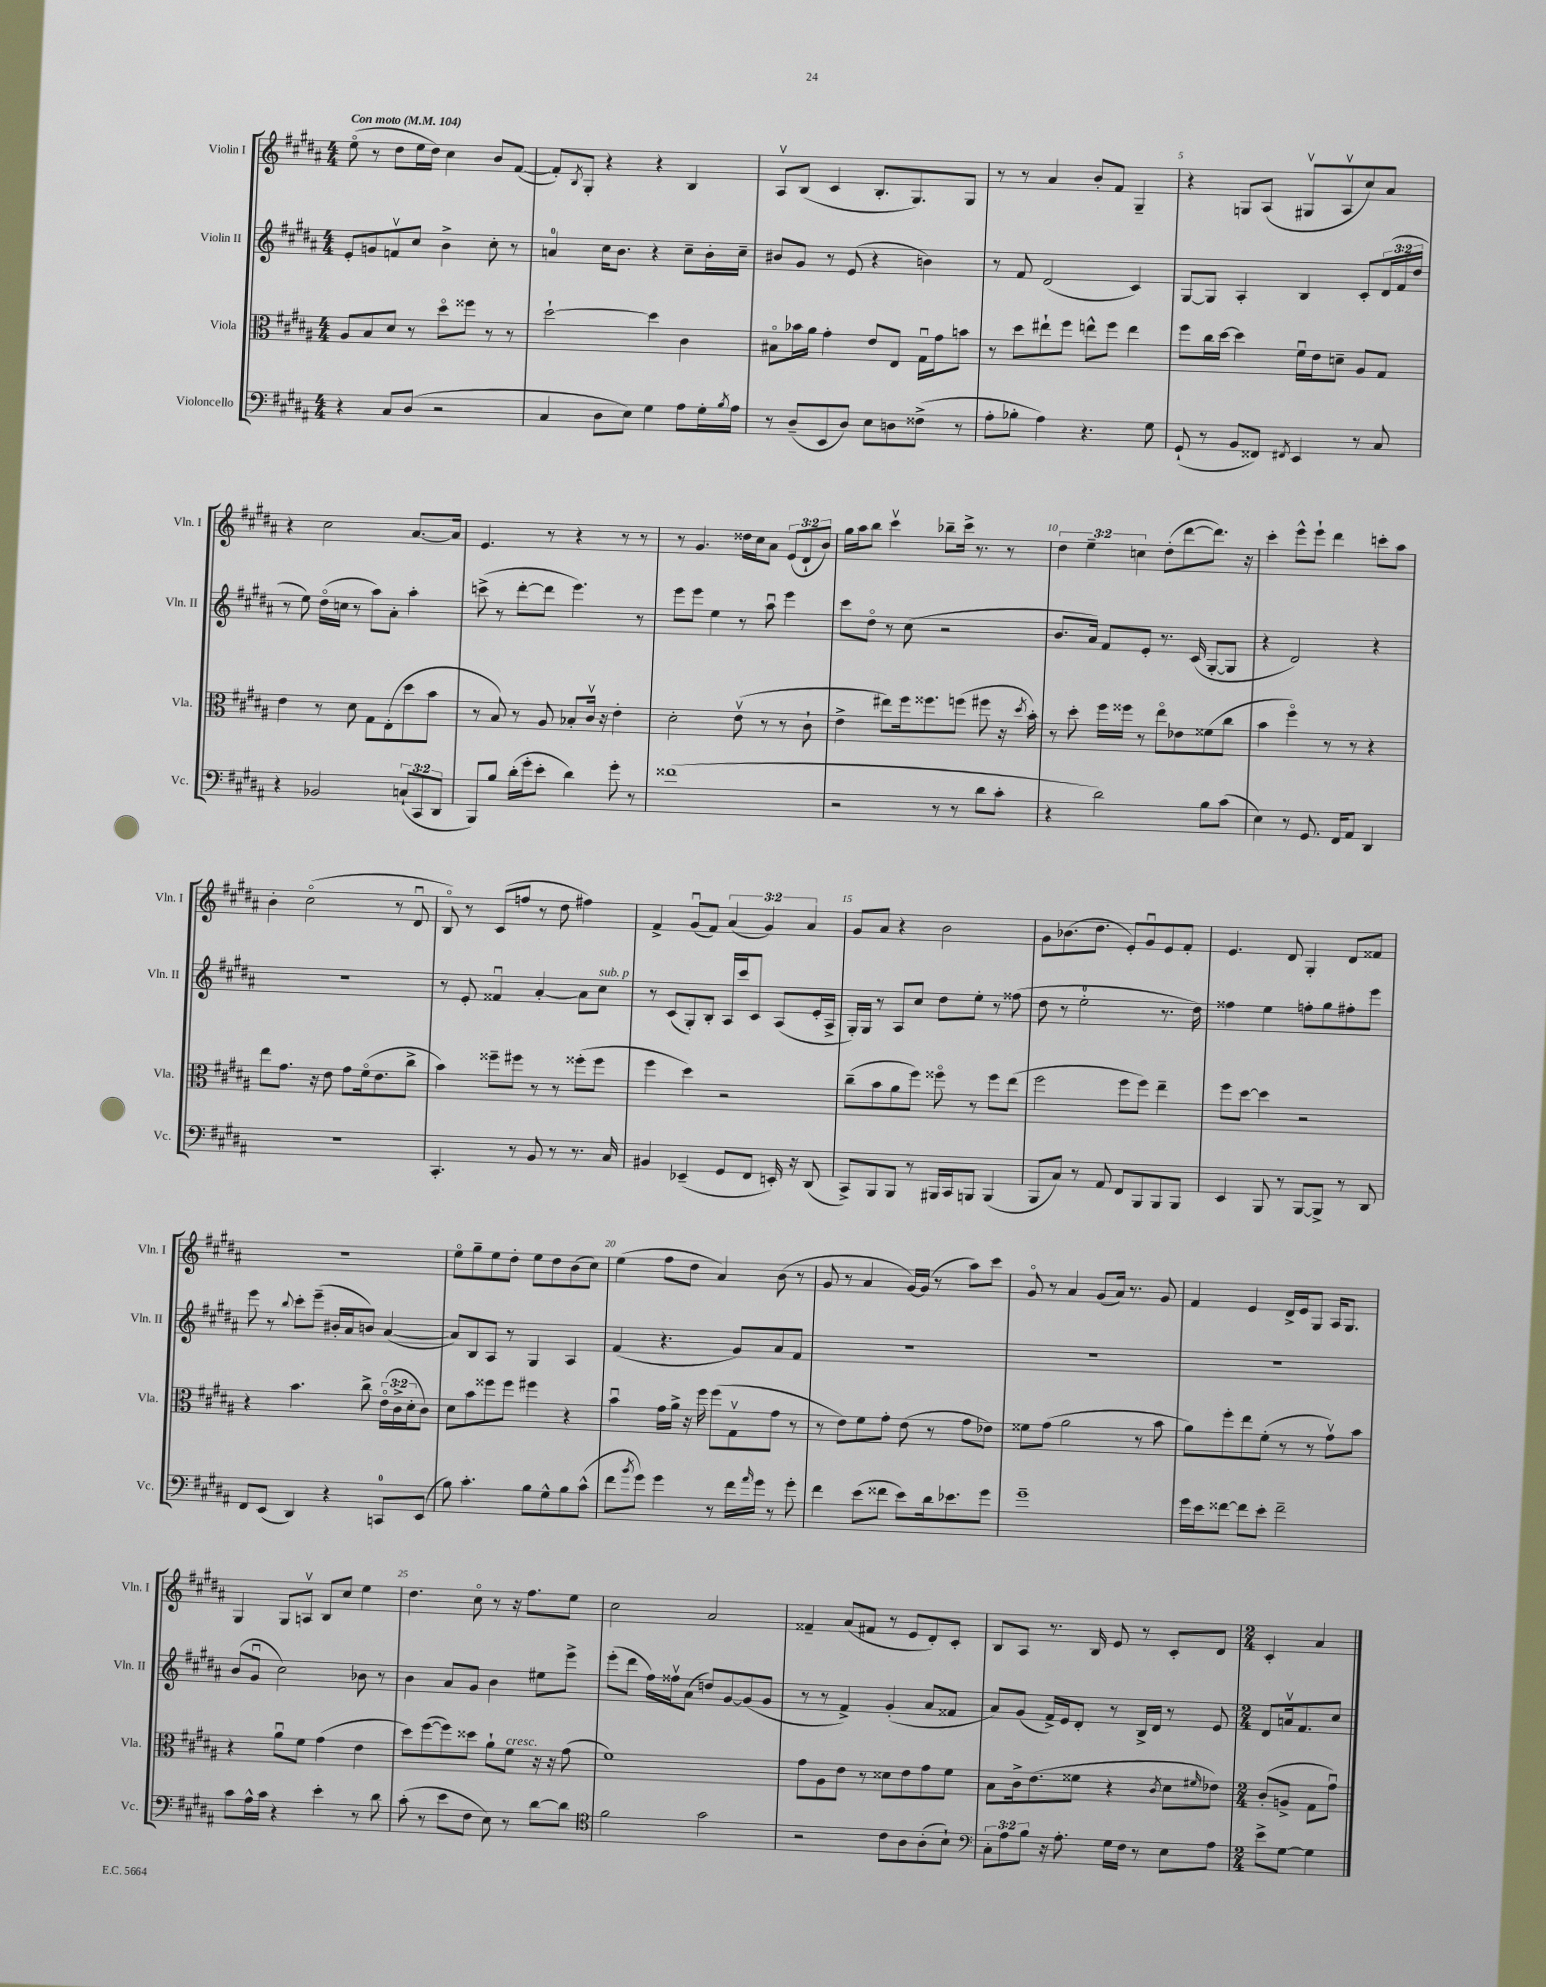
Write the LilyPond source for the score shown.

<<
\new StaffGroup <<
\new Staff = "s0" \with { instrumentName = "Violin I" shortInstrumentName = "Vln. I" } {
    \clef treble \key b \major \numericTimeSignature \time 4/4 \override Staff.TupletNumber.text = #tuplet-number::calc-fraction-text \tempo "Con moto" 4 = 104
    e''8\flageolet( r8 dis''8 e''16 dis''16) cis''4 b'8 fis'8~( |
    fis'8-.) \acciaccatura { b8 } gis8-. r4 r4 b4 |
    ais8\upbow b8( cis'4 b8.-. gis8.) gis8 |
    r8 r8 ais'4 b'8-. fis'8 gis4-- |
    r4 g8 ais8( gis8\upbow ais8\upbow cis''8) ais'8 |
    r4 cis''2 ais'8.~ ais'16 |
    e'4. r8 r4 r8 r8 |
    r8 gis'4. disis''16 cis''16 ais'8 \tuplet 3/2 { e'8( dis'8-! b'8) } |
    gis''16 ais''16 b''8 cis'''4\upbow bes''8-- cis'''16-> r8. r8 |
    \tuplet 3/2 { dis''4 e''4-- c''4 } dis''8-.( dis'''8~ dis'''8.) r16 |
    cis'''4-. e'''8-^ e'''8-! dis'''4 c'''8-. ais''8 |
    b'4-. cis''2\flageolet( r8 dis'8\downbow |
    b8\flageolet) r8 cis'8( f''8 r8 dis''8 fis''4) |
    fis'4-> gis'8\downbow( fis'8) \tuplet 3/2 { ais'4( gis'4) ais'4 } |
    gis'8 ais'8 r4 b'2 |
    gis'8 bes'8.( dis''8. e'8-.) gis'8\downbow e'8 fis'8-. |
    e'4. dis'8 gis4-. dis'8 fisis'8 |
    R1 |
    e''8\flageolet gis''8-- e''8 dis''8-. e''8 dis''8 b'8( cis''8) |
    e''4( fis''8 dis''8 ais'4) b'8( r8 |
    gis'8 r8 ais'4 gis'16~) gis'16( r8 ais''8) cis'''8 |
    gis'8\flageolet r8 ais'4 gis'8( ais'16) r8. gis'8 |
    fis'4 e'4 dis'16-> e'16 gis8 ais16 gis8. |
    gis4 gis8 a8\upbow b8 cis''8 e''4 |
    dis''4. cis''8\flageolet r8 r16 fis''8. e''8 |
    cis''2 ais'2 |
    fisis'4-- ais'8( fis'8 r8 e'8 dis'8-.) cis'8-. |
    b8 ais8 r8. b16 e'8 r8 cis'8-. dis'8 |
    \numericTimeSignature \time 2/4 cis'4-. ais'4 \bar "|." |
}
\new Staff = "s1" \with { instrumentName = "Violin II" shortInstrumentName = "Vln. II" } {
    \clef treble \key b \major \numericTimeSignature \time 4/4 \override Staff.TupletNumber.text = #tuplet-number::calc-fraction-text
    e'8-. g'8 f'8\upbow cis''8 b'4-> cis''8-. r8 |
    a'4-0 cis''16 b'8. r4 cis''8-- b'16-. cis''16-- |
    bis'8 gis'8 r8 e'8( r4 b'4) |
    r8 fis'8 dis'2( cis'4) |
    gis8~ gis8 ais4-. b4 cis'8-. \tuplet 3/2 { dis'16( fis'16 dis''16 } |
    r8 e''8) dis''16\flageolet( c''16 r8 ais''8) ais'8-. ais''4-. |
    c'''8->( r8 dis'''8~-. dis'''8 e'''4.) r8 |
    e'''8 e'''8 e''4 r8 ais''8\downbow e'''4 |
    cis'''8 dis''8\flageolet r8 cis''8( r2 |
    b'8. ais'16) fis'8 e'8-. r8. cis'16( gis8~-. gis8 |
    r4 dis'2) r4 |
    R1 |
    r8 e'8-. fisis'4\downbow ais'4~-. ais'8 cis''8^\markup { \italic "sub. p" } |
    r8 cis'8( gis8-.) b8-. ais16 cis'''16 cis'8 ais8( e'16-. ais16-> |
    gis16-.) gis16 r8 ais8 cis''8 dis''8 e''8-. r8 fisis''8( |
    dis''8 r8 e''2-0-. r8. dis''16) |
    fisis''4 e''4 f''8-. gis''8 fis''8-. e'''8 |
    e'''8 r8 \appoggiatura { b''8 } cis'''8-. e'''8--( bis'16-. ais'16 b'8) ais'4~( |
    ais'8) b8 ais8 r8 gis4 ais4 |
    fis'4( r4. gis'8) ais'8 fis'8 |
    r1 |
    R1 |
    R1 |
    b'8( gis'8\downbow cis''2) bes'8 r8 |
    b'4 ais'8 gis'8 b'4 eis''8 e'''8-> |
    e'''8-.( dis'''8 fis''16) fisis''16\upbow ais'8( d''8) gis'8~ gis'8( gis'8 |
    r8 r8 fis'4->) gis'4-.( ais'8 fisis'8 |
    ais'8) gis'8( fis'16->) e'16 dis'8-. r8 b16-> dis'16 r8 e'8 |
    \numericTimeSignature \time 2/4 dis'8 a'16\upbow fis'8. cis''8 \bar "|." |
}
\new Staff = "s2" \with { instrumentName = "Viola" shortInstrumentName = "Vla." } {
    \clef alto \key b \major \numericTimeSignature \time 4/4 \override Staff.TupletNumber.text = #tuplet-number::calc-fraction-text
    ais8 b8 dis'8 r8 dis''8\flageolet fisis''8 r8 r8 |
    dis''2~-! dis''4 cis'4 |
    bis8\flageolet bes'16 ais'16 gis'4-. e'8 e8 gis16\downbow gis'16 b'8 |
    r8 dis''8 eis''8-! fis''8 e''8-^ fis''8 e''4 |
    fis''8 cis''16 dis''16~ dis''4 fis'16\downbow e'16 d'8-- ais8 gis8 |
    e'4 r8 dis'8 gis8 e8-.( dis''8 b'8 |
    r8 b8) r8 ais8 bes8-. cis'16\upbow r16 e'4-. |
    dis'2-. e'8\upbow( r8 r8 cis'8-! |
    e'4-> eis''8) fis''16 fisis''8. f''8( fis''8 r16 \acciaccatura { dis''8 } b'16-.) |
    r8 dis''8-. fis''16 fisis''16 r8 e''8\flageolet ees'8 fisis'8( cis''8 |
    b'4 fis''4\flageolet) r8 r8 r4 |
    e''8 gis'8. r16 e'8 gis'8 fis'16\flageolet( e'8. cis''8-> |
    b'4) fisis''8-- fis''8 r8 r8 fisis''8-.( fisis''8 |
    fis''4 dis''4) r2 |
    cis''8--( b'8 ais'8 fis''8) fisis''8\flageolet r8 fisis''8 e''8( |
    fis''2 fis''8 fis''8) e''4-- |
    fis''8 dis''8~ dis''4 r2 |
    r4 b'4. cis''8-> \tuplet 3/2 { e'16\flageolet( cis'16-> dis'16-. } cis'8) |
    dis'8 b'8 fisis''8 fisis''8 fis''4 r4 |
    b'4\downbow gis'16 ais'16-> r16 fis''16 fis''8( gis8\upbow gis'8 r8 |
    r8 e'8) fis'8 gis'8-. e'8( r8 gis'8 ees'8) |
    fisis'8 gis'8( ais'2 r8 b'8 |
    ais'8) fis''8-. e''8 fis'8-.( r8 r8 gis'8\upbow) b'8 |
    r4 ais'8\downbow fis'8 gis'4( e'4 |
    dis''8) fis''8~( fis''8) disis''8 ais'8-! fis'8^\markup { \italic "cresc." } r16 r16 gis'8( |
    fis'1) |
    gis'8 ais8 e'8 r8 disis'8 e'8 gis'8 fis'8 |
    b8 cis'16-> e'8.( fisis'8 r4 \acciaccatura { cis'8 } dis'8 \grace { fis'16 } ees'8) |
    \numericTimeSignature \time 2/4 cis'8-.( a8-> gis8 gis'8\downbow) \bar "|." |
}
\new Staff = "s3" \with { instrumentName = "Violoncello" shortInstrumentName = "Vc." } {
    \clef bass \key b \major \numericTimeSignature \time 4/4 \override Staff.TupletNumber.text = #tuplet-number::calc-fraction-text
    r4 cis8 dis8( r2 |
    cis4 dis8 e8) gis4 ais8 gis16-. \acciaccatura { b8 } ais16 |
    r8 dis8--( e,8 dis8) e8 d8 fisis8->( r8 |
    ais8-. bes8-. ais4) r4. gis8 |
    gis,8-!( r8 b,8 fisis,8) \acciaccatura { fis,8 } e,4 r8 cis8 |
    r4 bes,2 \tuplet 3/2 { c8-!( cis,8 dis,8 } |
    b,,8) b8 dis'16-.( gis'16-. e'8-. dis'4) gis'8-. r8 |
    fisis'1( |
    r2 r8 r8 dis'8 cis'8-. |
    r4 dis'2) b8 cis'8( |
    e4) r8 gis,8. fis,16 ais,8 dis,4 |
    R1 |
    cis,4.-. r8 b,8 r8 r8. cis16 |
    bis,4 ees,4--( gis,8 fis,8 e,16-.) r16 dis,8( |
    cis,8->) b,,8 b,,8 r8 bis,,16 cis,16 b,,8 b,,4( |
    b,,8 cis8) r8 ais,8 fis,8 b,,8 b,,8 b,,8 |
    e,4 b,,8 r8 b,,8~ b,,8-> r8 dis,8 |
    fis,8 e,8( dis,4) r4 c,8-0 e,8( |
    b8) cis'4.-. b8 gis8-^ b8 cis'8-^( |
    fis'8 \acciaccatura { b'8 } gis'8) gis'4 r8 fis'16 \grace { ais'16 } gis'16 r8 gis'8-. |
    fis'4 e'8( fisis'8 e'8) dis'16 ees'8. gis'8 |
    gis'1-- |
    gis'16 e'16 fisis'8~ fisis'8 e'8-. fisis'2-- |
    cis'8 ais16-^ cis'16 r4 e'4-. r8 dis'8 |
    cis'8-.( r8 e'8 fis8 e8) r8 dis'8~ dis'8 |
    \clef tenor fis'2 gis'2 |
    r2 cis'8 ais8 ais8-.( b8-!) |
    \clef bass \tuplet 3/2 { cis8-. ais8 b8 } r16 ais8.-. gis16 fis16 r8 e8 ais8 |
    \numericTimeSignature \time 2/4 e'8-> gis8~ gis4 \bar "|." |
}
>>
>>
\layout { \context { \Score \override BarNumber.break-visibility = ##(#f #t #t) barNumberVisibility = #(every-nth-bar-number-visible 5) } }
